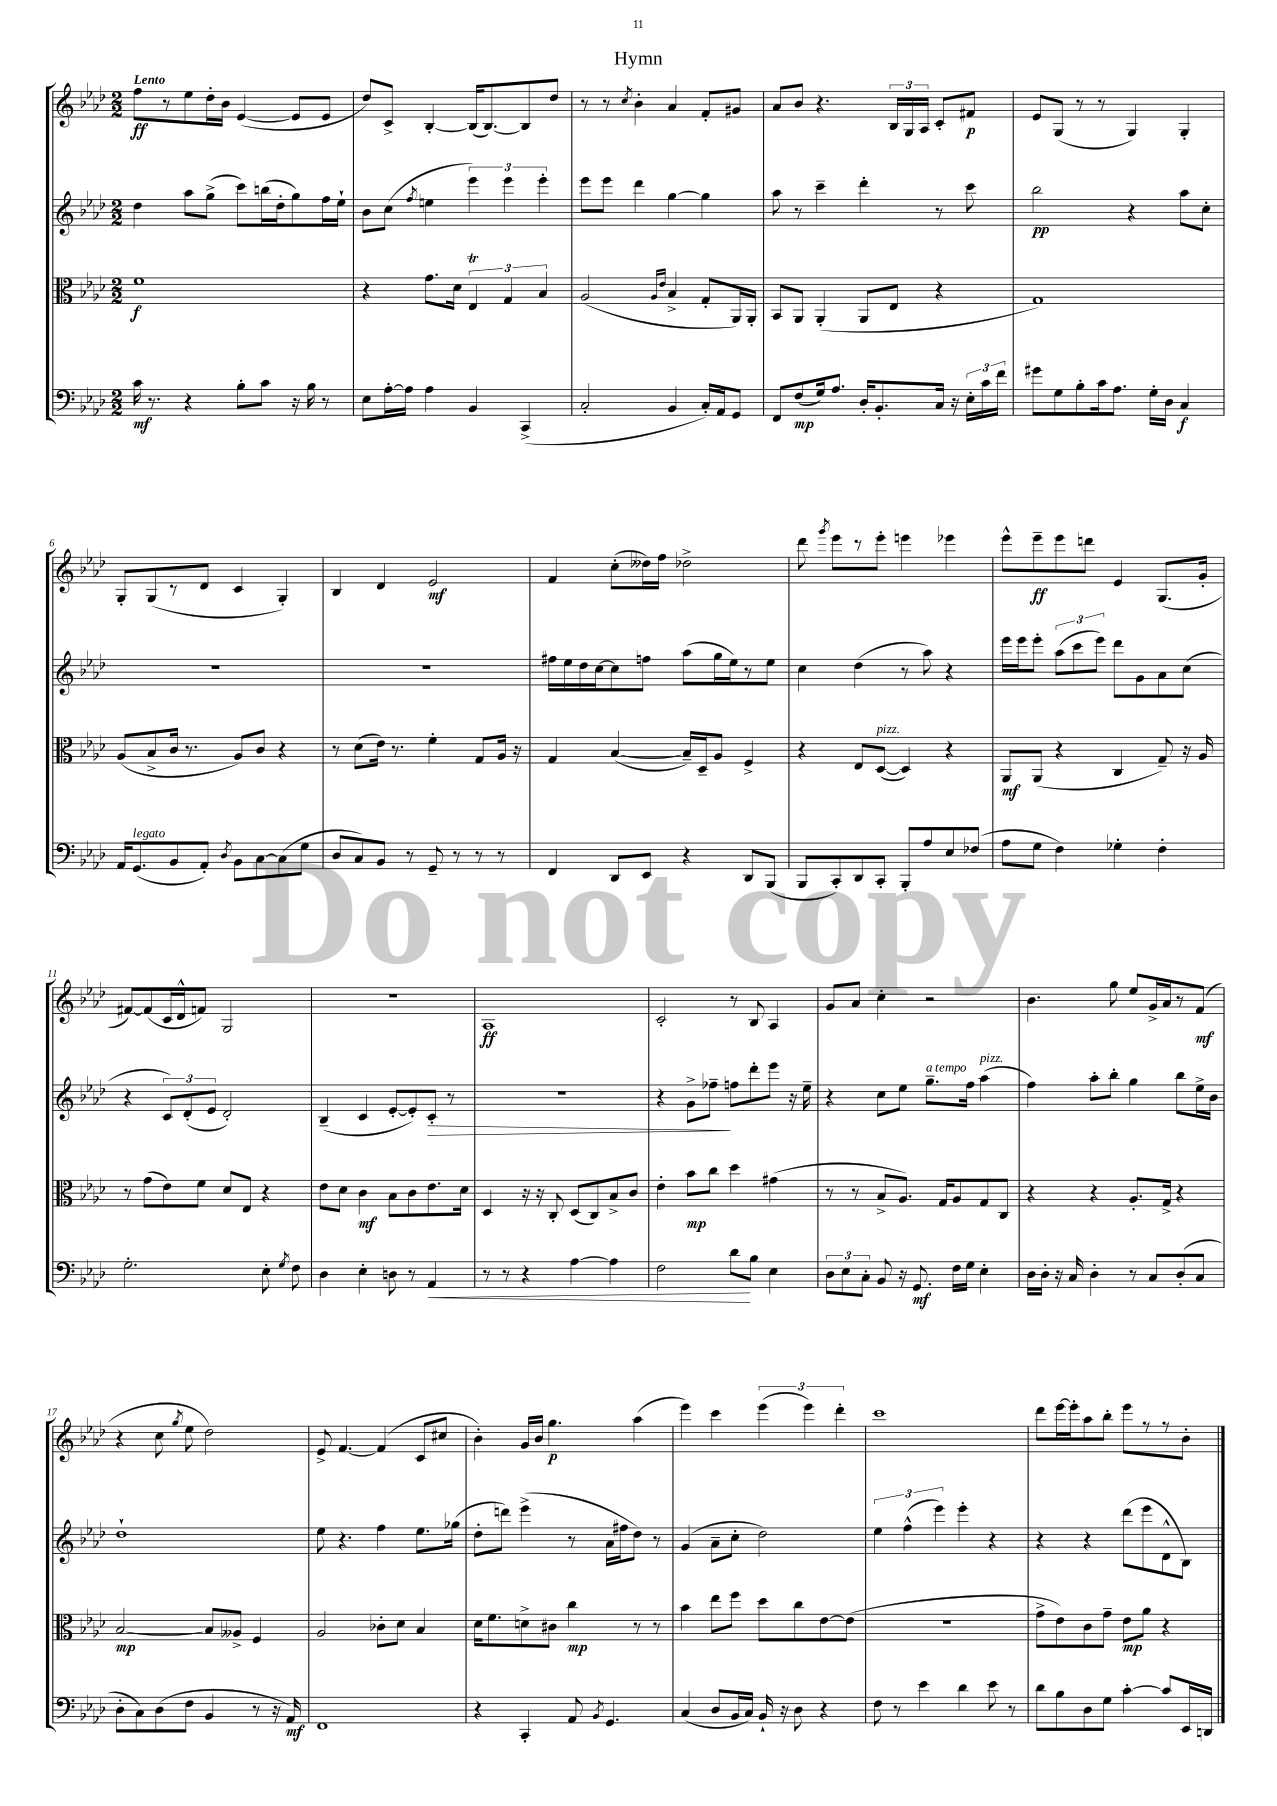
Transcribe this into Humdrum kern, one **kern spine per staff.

**kern	**dynam	**kern	**dynam	**kern	**dynam	**kern	**dynam
*part4	*part4	*part3	*part3	*part2	*part2	*part1	*part1
*staff4	*staff4	*staff3	*staff3	*staff2	*staff2	*staff1	*staff1
*clefF4	*	*clefC3	*	*clefG2	*	*clefG2	*
*k[b-e-a-d-]	*	*k[b-e-a-d-]	*	*k[b-e-a-d-]	*	*k[b-e-a-d-]	*
*M2/2	*	*M2/2	*	*M2/2	*	*M2/2	*
=1	=1	=1	=1	=1	=1	=1	=1
!	!	!	!	!	!	!LO:TX:a:B:t=Lento	!
16c\	mf	1f	f	4dd-\	.	8ff\L	ff
8.r	.	.	.	.	.	.	.
.	.	.	.	.	.	8r	.
4r	.	.	.	8aa-\L	.	8ee-\	.
.	.	.	.	(8gg^\J	.	16dd-'\L	.
.	.	.	.	.	.	16b-\JJ	.
8B-'\L	.	.	.	8ccc\L)	.	([4e-/	.
8c\J	.	.	.	(16bbn\L	.	.	.
.	.	.	.	16dd-'\J	.	.	.
16r	.	.	.	8gg\)	.	8e-/L]	.
16B-\	.	.	.	.	.	.	.
8r	.	.	.	16ff\L	.	8e-/J	.
.	.	.	.	16ee-`\JJ	.	.	.
=2	=2	=2	=2	=2	=2	=2	=2
8E-\L	.	4r	.	8b-\L	.	8dd-/L)	.
[16A-'\L	.	.	.	(8cc\J	.	8c^/J	.
16A-\JJ]	.	.	.	.	.	.	.
.	.	.	.	8qff/	.	.	.
4A-\	.	8.g\L	.	4een\	.	[4B-'/	.
.	.	16d-\Jk	.	.	.	.	.
4BB-/	.	6E-T/	.	6eee-\)	.	(16B-/KL]	.
.	.	.	.	.	.	[8.B-/)	.
.	.	6G/	.	6eee-\	.	.	.
(4CC^/	.	.	.	.	.	8B-/]	.
.	.	6B-/	.	6eee-'\	.	.	.
.	.	.	.	.	.	8dd-/J	.
=3	=3	=3	=3	=3	=3	=3	=3
2C'/	.	(2A-/	.	8eee-\L	.	8r	.
.	.	.	.	8eee-\J	.	8r	.
.	.	.	.	.	.	8qcc/	.
.	.	.	.	4ddd-\	.	4b-'\	.
.	.	16qqA-/LL	.	.	.	.	.
.	.	16qqe-/JJ	.	.	.	.	.
4BB-/	.	4B-^/	.	[4gg\	.	4a-/	.
16C'/LL)	.	8G'/L	.	4gg\]	.	8f'/L	.
16AA-/J	.	.	.	.	.	.	.
8GG/J	.	16AA-/L)	.	.	.	8g#X/J	.
.	.	16AA-'/JJ	.	.	.	.	.
=4	=4	=4	=4	=4	=4	=4	=4
8FF/L	.	8BB-/L	.	8aa-\	.	8a-/L	.
(8F/	mp	8AA-/J	.	8r	.	8b-/J	.
16G/k)	.	(4AA-'/	.	4ccc~\	.	4.r	.
8.A-/J	.	.	.	.	.	.	.
16D-'/KL	.	8AA-/L	.	4ddd-'\	.	.	.
8.BB-'/	.	.	.	.	.	.	.
.	.	8E-/J	.	.	.	24B-/LL	.
.	.	.	.	.	.	24G/	.
.	.	.	.	.	.	24A-/JJ	.
16C/Jk	.	4r	.	8r	.	8c'/L	.
16r	.	.	.	.	.	.	.
24E-'\LL	.	.	.	8ccc\	.	8f#X/J	p
24c\	.	.	.	.	.	.	.
24f\JJ	.	.	.	.	.	.	.
=5	=5	=5	=5	=5	=5	=5	=5
8g#X\L	.	1G)	.	2bb-\	pp	8e-/L	.
8G\	.	.	.	.	.	(8G/J	.
8B-'\	.	.	.	.	.	8r	.
16c\k	.	.	.	.	.	8r	.
8.A-\J	.	.	.	.	.	.	.
.	.	.	.	4r	.	4G/)	.
16G'\LL	.	.	.	.	.	.	.
16D-\JJ	.	.	.	.	.	.	.
4C/	f	.	.	8aa-\L	.	4G'/	.
.	.	.	.	8cc'\J	.	.	.
!!LO:LB:g=z
=6	=6	=6	=6	=6	=6	=6	=6
16AA-/KL	.	(8A-/L	.	1r	.	8G'/L	.
!LO:TX:a:i:t=legato	!	!	!	!	!	!	!
(8.GG/	.	.	.	.	.	.	.
.	.	8B-^/	.	.	.	(8G/	.
8BB-/	.	16c/Jk	.	.	.	8r	.
.	.	8.r	.	.	.	.	.
8AA-'/J)	.	.	.	.	.	8d-/J	.
8qD-/	.	.	.	.	.	.	.
8BB-\L	.	8A-/L)	.	.	.	4c/	.
[8C\	.	8c/J	.	.	.	.	.
(8C\]	.	4r	.	.	.	4G'/)	.
8G\J	.	.	.	.	.	.	.
=7	=7	=7	=7	=7	=7	=7	=7
8D-/L	.	8r	.	1r	.	4B-/	.
8C/)	.	(8d-\L	.	.	.	.	.
8BB-/J	.	16e-\Jk)	.	.	.	4d-/	.
.	.	8.r	.	.	.	.	.
8r	.	.	.	.	.	.	.
8GG~/	.	4f'\	.	.	.	2e-/	mf
8r	.	.	.	.	.	.	.
8r	.	8G/L	.	.	.	.	.
8r	.	16A-/Jk	.	.	.	.	.
.	.	16r	.	.	.	.	.
=8	=8	=8	=8	=8	=8	=8	=8
4FF/	.	4G/	.	16ff#X\LL	.	4f/	.
.	.	.	.	16ee-\	.	.	.
.	.	.	.	16dd-\	.	.	.
.	.	.	.	[16cc\J	.	.	.
8DD-/L	.	([4B-/	.	8cc\]	.	(8cc'\L	.
8EE-/J	.	.	.	8ffn\J	.	16dd--X\L)	.
.	.	.	.	.	.	16ff\JJ	.
4r	.	16B-~/LL])	.	(8aa-\L	.	2dd-X^\	.
.	.	16D-~/J	.	.	.	.	.
.	.	8A-/J	.	16gg\L	.	.	.
.	.	.	.	16ee-\J)	.	.	.
8DD-/L	.	4F^/	.	8r	.	.	.
(8BBB-/J	.	.	.	8ee-\J	.	.	.
=9	=9	=9	=9	=9	=9	=9	=9
8BBB-/L	.	4r	.	4cc\	.	8ddd-\	.
.	.	.	.	.	.	8qggg/	.
8CC'/)	.	.	.	.	.	8eee-\L	.
8DD-/	.	8E-/L	.	(4dd-\	.	8r	.
!	!	!LO:TX:a:i:t=pizz.	!	!	!	!	!
8CC'/J	.	([8D-/J	.	.	.	8eee-'\J	.
8BBB-'/L	.	4D-/])	.	8r	.	4eeen\	.
8A-/	.	.	.	8aa-\)	.	.	.
8E-/	.	4r	.	4r	.	4eee-X\	.
(8F-X/J	.	.	.	.	.	.	.
=10	=10	=10	=10	=10	=10	=10	=10
8A-\L	.	8AA-/L	mf	16eee-\LL	.	8eee-^^\L	.
.	.	.	.	16eee-\J	.	.	.
8G\J	.	(8AA-/J	.	8eee-'\J	.	8eee-~\	ff
4F\)	.	4r	.	(12aa-\L	.	8eee-\	.
.	.	.	.	12ccc\	.	.	.
.	.	.	.	.	.	8dddn\J	.
.	.	.	.	12eee-\J)	.	.	.
4G-X'\	.	4C/	.	8ddd-\L	.	4e-/	.
.	.	.	.	8g\	.	.	.
4F'\	.	8G~/)	.	8a-\	.	(8.G/L	.
.	.	16r	.	(8cc\J	.	.	.
.	.	16A-/	.	.	.	16g'/Jk	.
!!LO:LB:g=z
=11	=11	=11	=11	=11	=11	=11	=11
2.G'\	.	8r	.	4r	.	[8f#X/L)	.
.	.	(8g\L	.	.	.	(8f#/]	.
.	.	8e-\)	.	12c/L)	.	16c/L	.
.	.	.	.	.	.	16d-^^/J	.
.	.	.	.	(12d-'/	.	.	.
.	.	8f\J	.	.	.	8fn/J)	.
.	.	.	.	12e-/J	.	.	.
.	.	8d-/L	.	2d-'/)	.	2G/	.
.	.	8E-/J	.	.	.	.	.
8E-'\	.	4r	.	.	.	.	.
8qG/	.	.	.	.	.	.	.
8F\	.	.	.	.	.	.	.
=12	=12	=12	=12	=12	=12	=12	=12
4D-\	.	8e-\L	.	(4B-~/	.	1r	.
.	.	8d-\J	.	.	.	.	.
4E-'\	.	4c\	mf	4c/	.	.	.
8Dn\	.	8B-\L	.	[8e-'/L	.	.	.
8r	.	8c\	.	8e-'/])	.	.	.
!	!LO:HP:b	!	!	!	!LO:HP:b	!	!
4AA-/	<	8.e-\	.	8c'/J	>	.	.
.	.	.	.	8r	.	.	.
.	.	16d-\Jk	.	.	.	.	.
=13	=13	=13	=13	=13	=13	=13	=13
8r	.	4D-/	.	1r	.	1A-	ff
8r	.	.	.	.	.	.	.
4r	.	16r	.	.	.	.	.
.	.	16r	.	.	.	.	.
.	.	8C'/	.	.	.	.	.
[4A-\	.	(8D-/L	.	.	.	.	.
.	.	8C/)	.	.	.	.	.
4A-\]	.	8B-^/	.	.	.	.	.
.	.	8c/J	.	.	.	.	.
=14	=14	=14	=14	=14	=14	=14	=14
2F\	.	4e-'\	.	4r	.	2c'/	.
.	.	8b-\L	mp	8g^\L	.	.	.
.	.	8cc\J	.	8ff-X~\J	.	.	.
8d-\L	.	4dd-\	.	8ffn\L	]	8r	.
8B-\J	[	.	.	8ddd-'\	.	8B-/	.
4E-\	.	(4g#X\	.	8eee-\J	.	4A-/	.
.	.	.	.	16r	.	.	.
.	.	.	.	16ee-~\	.	.	.
=15	=15	=15	=15	=15	=15	=15	=15
12D-\L	.	8r	.	4r	.	8g/L	.
12E-\	.	.	.	.	.	.	.
.	.	8r	.	.	.	8a-/J	.
12C'\J	.	.	.	.	.	.	.
8BB-/	.	8B-^/L	.	8cc\L	.	4cc'\	.
16r	.	8.A-/J)	.	8ee-\J	.	.	.
8.GG/	mf	.	.	.	.	.	.
!	!	!	!	!LO:TX:a:i:t=a tempo	!	!	!
.	.	.	.	8.gg~\L	.	2r	.
.	.	16G/KL	.	.	.	.	.
16F\LL	.	8A-/	.	.	.	.	.
16G\JJ	.	.	.	16ff\Jk	.	.	.
!	!	!	!	!LO:TX:a:i:t=pizz.	!	!	!
4E-'\	.	8G/	.	(4aa-\	.	.	.
.	.	8C/J	.	.	.	.	.
=16	=16	=16	=16	=16	=16	=16	=16
16D-\LL	.	4r	.	4ff\)	.	4.b-\	.
16D-'\JJ	.	.	.	.	.	.	.
16r	.	.	.	.	.	.	.
16C/	.	.	.	.	.	.	.
4D-'\	.	4r	.	8aa-'\L	.	.	.
.	.	.	.	8bb-'\J	.	8gg\	.
8r	.	8.A-'/L	.	4gg\	.	8ee-/L	.
8C/L	.	.	.	.	.	16g^/L	.
.	.	16G^/Jk	.	.	.	16a-/J	.
(8D-'/	.	4r	.	8bb-\L	.	8r	.
8C/J	.	.	.	16ee-^\L	.	(8f/J	mf
.	.	.	.	16b-\JJ	.	.	.
!!LO:LB:g=z
=17	=17	=17	=17	=17	=17	=17	=17
8D-'\L	.	[2B-/	mp	1dd-`	.	4r	.
8C\)	.	.	.	.	.	.	.
(8D-\	.	.	.	.	.	8cc\	.
.	.	.	.	.	.	8qgg/	.
8F\J	.	.	.	.	.	8ee-\	.
4BB-/	.	8B-/L]	.	.	.	2dd-\)	.
.	.	8A--X^/J	.	.	.	.	.
8r	.	4F/	.	.	.	.	.
16r	.	.	.	.	.	.	.
16AA-/)	mf	.	.	.	.	.	.
=18	=18	=18	=18	=18	=18	=18	=18
1FF	.	2A-/	.	8ee-\	.	8e-^/	.
.	.	.	.	4.r	.	[4.f/	.
.	.	8c-X'\L	.	4ff\	.	(4f/]	.
.	.	8d-\J	.	.	.	.	.
.	.	4B-/	.	8.ee-\L	.	8c/L	.
.	.	.	.	.	.	8cc#X/J	.
.	.	.	.	(16gg-X\Jk	.	.	.
=19	=19	=19	=19	=19	=19	=19	=19
4r	.	16d-\KL	.	8dd-'\L	.	4b-'\)	.
.	.	8.f\	.	.	.	.	.
.	.	.	.	8dddn\J)	.	.	.
4CC'/	.	8dn^\	.	(4eee-^\	.	16g/LL	.
.	.	.	.	.	.	16b-/JJ	.
.	.	8c#X\J	.	.	.	4.gg\	p
8AA-/	.	4cc\	mp	8r	.	.	.
8qBB-/	.	.	.	.	.	.	.
4.GG/	.	.	.	16a-\LL	.	.	.
.	.	.	.	16ff#X\J	.	.	.
.	.	8r	.	8dd-\J)	.	(4aa-\	.
.	.	8r	.	8r	.	.	.
=20	=20	=20	=20	=20	=20	=20	=20
(4C/	.	4b-\	.	(4g/	.	4eee-\)	.
8D-/L	.	8ee-\L	.	8a-~\L	.	4ccc\	.
16BB-/L	.	8ff\J	.	8cc'\J	.	.	.
16C/JJ)	.	.	.	.	.	.	.
16BB-`/	.	8dd-\L	.	2dd-\)	.	(6eee-\	.
16r	.	.	.	.	.	.	.
8D-\	.	8cc\	.	.	.	.	.
.	.	.	.	.	.	6eee-\)	.
4r	.	[8e-\	.	.	.	.	.
.	.	.	.	.	.	6ddd-'\	.
.	.	(8e-\J]	.	.	.	.	.
=21	=21	=21	=21	=21	=21	=21	=21
8F\	.	1r	.	6ee-\	.	1ccc	.
8r	.	.	.	.	.	.	.
.	.	.	.	(6ff^^\	.	.	.
4e-\	.	.	.	.	.	.	.
.	.	.	.	6eee-\)	.	.	.
4d-\	.	.	.	4eee-'\	.	.	.
8e-\	.	.	.	4r	.	.	.
8r	.	.	.	.	.	.	.
=22	=22	=22	=22	=22	=22	=22	=22
8d-\L	.	8g^\L	.	4r	.	8ddd-\L	.
8B-\	.	8e-\)	.	.	.	[16eee-\L	.
.	.	.	.	.	.	16eee-'\J]	.
8D-\	.	8c\	.	4r	.	8aa-\	.
8G\J	.	8g~\J	.	.	.	8bb-'\J	.
[4c'\	.	8e-\L	mp	(8ddd-\L	.	8eee-\L	.
.	.	8a-\J	.	8eee-\	.	8r	.
8c/L]	.	4r	.	8d-^^\	.	8r	.
16EE-/L	.	.	.	8B-\J)	.	8b-'\J	.
16DDn/JJ	.	.	.	.	.	.	.
==	==	==	==	==	==	==	==
*-	*-	*-	*-	*-	*-	*-	*-
